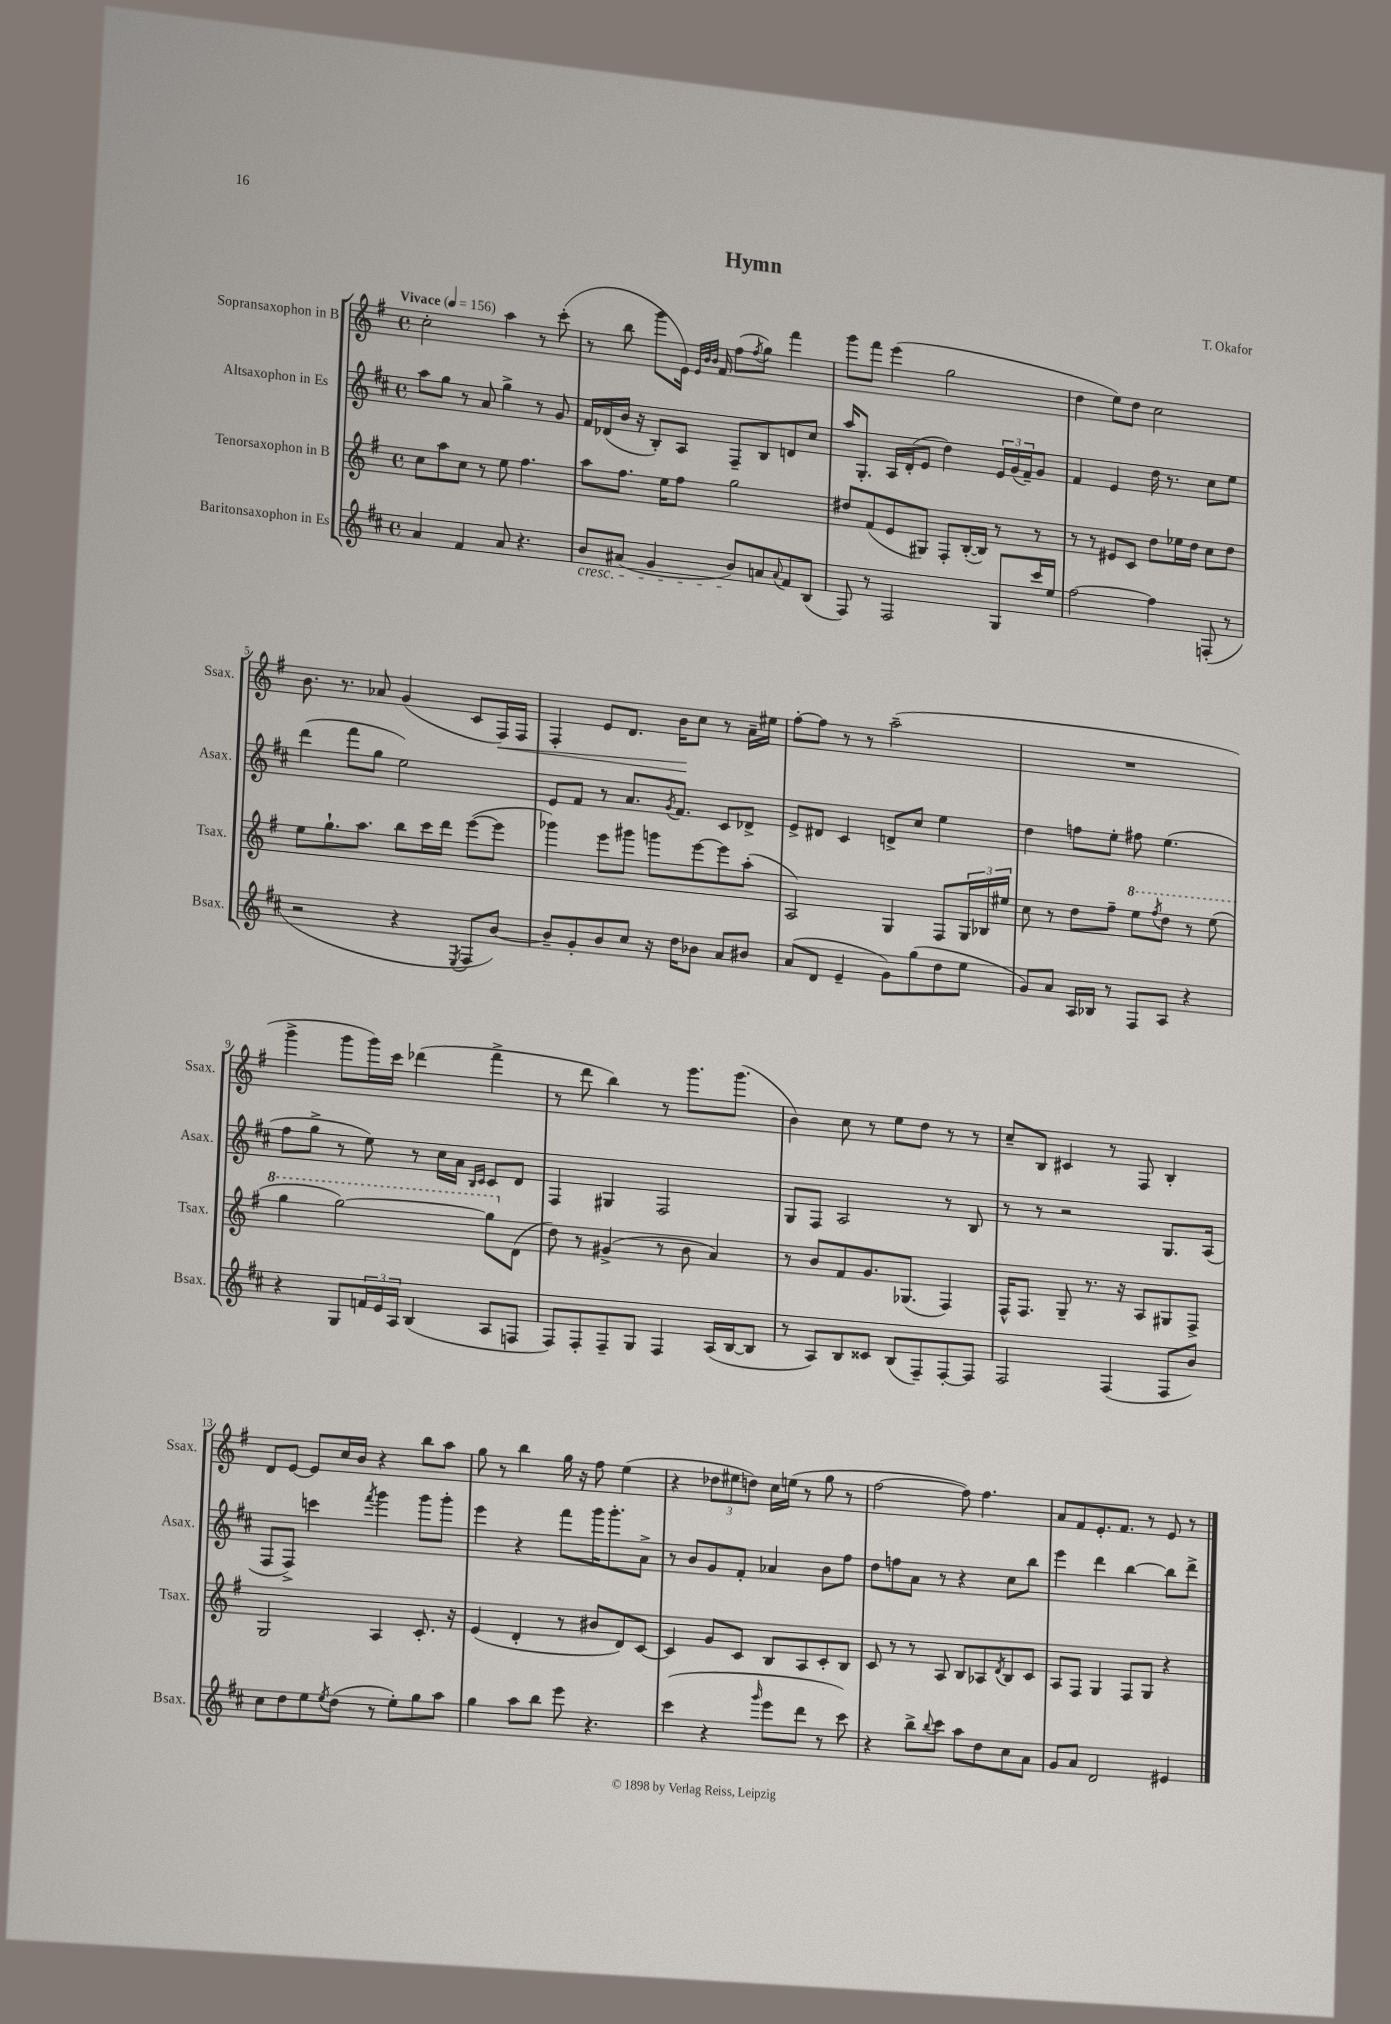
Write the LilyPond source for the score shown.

\header { title = "Hymn" composer = "T. Okafor" }
<<
\new StaffGroup <<
\new Staff = "s0" \with { instrumentName = "Sopransaxophon in B" shortInstrumentName = "Ssax." } {
    \clef treble \key g \major \defaultTimeSignature \time 4/4 \tempo "Vivace" 4 = 156
    c''2-. a''4 r8 c'''8-.( |
    r8 b''8 g'''8 e'16) \grace { e'32 b'32 b'32 } fis'16 fis''8( \acciaccatura { fis''8 } g''8) fis'''4 |
    g'''8 fis'''8 e'''4( g''2 |
    d''4 e''8) d''8 c''2 |
    b'8. r8. aes'8 g'4( c'8 fis16\<) fis16 |
    fis4-. e'8 d'8. b'16\! c''8 r8 a'16-- eis''16 |
    fis''8~-. fis''8 r8 r8 a''2--( |
    R1 |
    g'''4-> g'''8 g'''16) c'''16 des'''4( fis'''4-> |
    r8 d'''8 b''4) r8 g'''8. g'''8.( |
    b'4) c''8 r8 e''8 d''8 r8 r8 |
    c''8-- b8 cis'4 r8 fis8 b4-. |
    d'8 e'8~ e'8 c''16 b'16 r4 b''8 a''8 |
    g''8 r8 b''4 g''16 r16 fis''8 e''4( |
    r4 \tuplet 3/2 { des''8 eis''8 d''8) } c''16 e''16( r8 g''8 r8 |
    fis''2~ fis''8) fis''4. |
    a'8 fis'8 e'8.-. fis'8. r8 e'8 r8 \bar "|." |
}
\new Staff = "s1" \with { instrumentName = "Altsaxophon in Es" shortInstrumentName = "Asax." } {
    \clef treble \key d \major \defaultTimeSignature \time 4/4
    a''8 g''8 r8 a'8 g''4-> r8 g'8 |
    fis'16 des'16( b'16 r16 b8-.) a8 fis8-- b8 d'8 cis''8 |
    a''16 g8.-. a16 d'16-.( e'8 d''4) \tuplet 3/2 { e'16 g'16( fis'16--) } g'8 |
    fis'4 e'4 d''16 r8. cis''8 e''8 |
    d'''4( fis'''8 g''8 e''2) |
    e'8 fis'8 r8 a'8. \acciaccatura { g'8 } fis'8. cis'8 des'8-> |
    e'8-> dis'8 cis'4 d'8-> cis''8 e''4 |
    d''4 f''8 e''8-. fis''8 e''4.( |
    fis''8 g''8-> r8 e''8) r8 cis''16 a'16 \grace { b16 cis'16 } cis'8 d'8 |
    fis4 gis4 fis2 |
    g8 fis8 a2 r8 b8 |
    r8 r8 r2 g8. a16( |
    fis8 fis8->) c'''4 \acciaccatura { fis'''8 } g'''4 g'''8 g'''8-. |
    e'''4 r4 fis'''8 g'''16 g'''8.-. a'8-> |
    r8 b'8 g'8 fis'8-. aes'4 b'8 fis''8 |
    d''8 f''8 a'8 r8 r4 cis''8 b''8 |
    e'''4 d'''4 b''4~ b''8 d'''8-> \bar "|." |
}
\new Staff = "s2" \with { instrumentName = "Tenorsaxophon in B" shortInstrumentName = "Tsax." } {
    \clef treble \key g \major \defaultTimeSignature \time 4/4
    c''8 a''8 c''8 r8 e''8 fis''4. |
    a''8 fis''8. e''16 fis''8 g''2 |
    dis''8 fis'8( e'8 gis8) fis8-. b16~-.( b16) r8 r8 |
    r8 r8 eis'8 c'8 d''8 ees''16 d''16 c''8 d''8 |
    e''8 g''8.-! a''8. b''8 c'''16 d'''16 e'''8~( e'''8 |
    ges'''4) e'''8 gis'''8 g'''8 e'''8~ e'''8 a''8-.( |
    a2) g4 fis8 \tuplet 3/2 { g16 bes16 eis''16 } |
    c''8 r8 d''8 fis''8-- \ottava #1 e'''8 \acciaccatura { fis'''8 } d'''8 r8 e'''8( |
    g'''4 g'''2~) g'''8 \ottava #0 d'8( |
    d''8) r8 gis'4->( r8 b'8 a'4) |
    r8 b'8 fis'8 g'8. ges8.( fis4) |
    fis16-^ fis8. g8-- r8. r16 a8 gis8 fis8-> |
    g2 a4 c'8.-. r16 |
    e'4( d'4-. r8 bis'8 d'8) c'8~ |
    c'4 g'8 c'8 b8 a8 c'8-. b8 |
    c'8 r8 r8 a8 b8 aes8 \acciaccatura { d'8 } b8 c'8 |
    a8 fis8 g4 fis8 g8 r4 \bar "|." |
}
\new Staff = "s3" \with { instrumentName = "Baritonsaxophon in Es" shortInstrumentName = "Bsax." } {
    \clef treble \key d \major \defaultTimeSignature \time 4/4
    a'4 fis'4 a'8 r4. |
    b'8\cresc ais'8( g'4 b'8\!) a'8 \appoggiatura { a'8 } fis'8 b8( |
    fis8) r8 fis2 g8 cis'''16 e''16 |
    fis''2~ fis''4 f8-.( r8 |
    r2 r4 \acciaccatura { e8 } fis8 b'8~) |
    b'8-- g'8-. b'8 cis''8 r16 d''16 bes'8 a'8 bis'8 |
    a'8( d'8 e'4-- g'8) g''8( d''8 e''8 |
    g'8) a'8 a16 bes16 r8 fis8 a8 r4 |
    r4 g8 \tuplet 3/2 { f'16 e'16 a16 } b4( a8 f8 |
    fis8) fis8-. fis8-- g8 fis4 a16( b16~ b8 |
    r8 a8) b8 cisis'8 b8( fis8--) fis8~-. fis8 |
    fis2 fis4( fis8 b'8) |
    cis''8 d''8 e''8 \acciaccatura { e''8 } d''8( r8 e''8-.) g''8 a''8 |
    g''4 a''8 b''8 e'''8 r4. |
    cis'''4( r4 \grace { g'''16 } e'''8 d'''8 r8 cis'''8) |
    r4 b''8-> \appoggiatura { b''8 } cis'''8 a''8 d''8 cis''8 a'8 |
    g'8 a'8 d'2 eis'4 \bar "|." |
}
>>
>>
